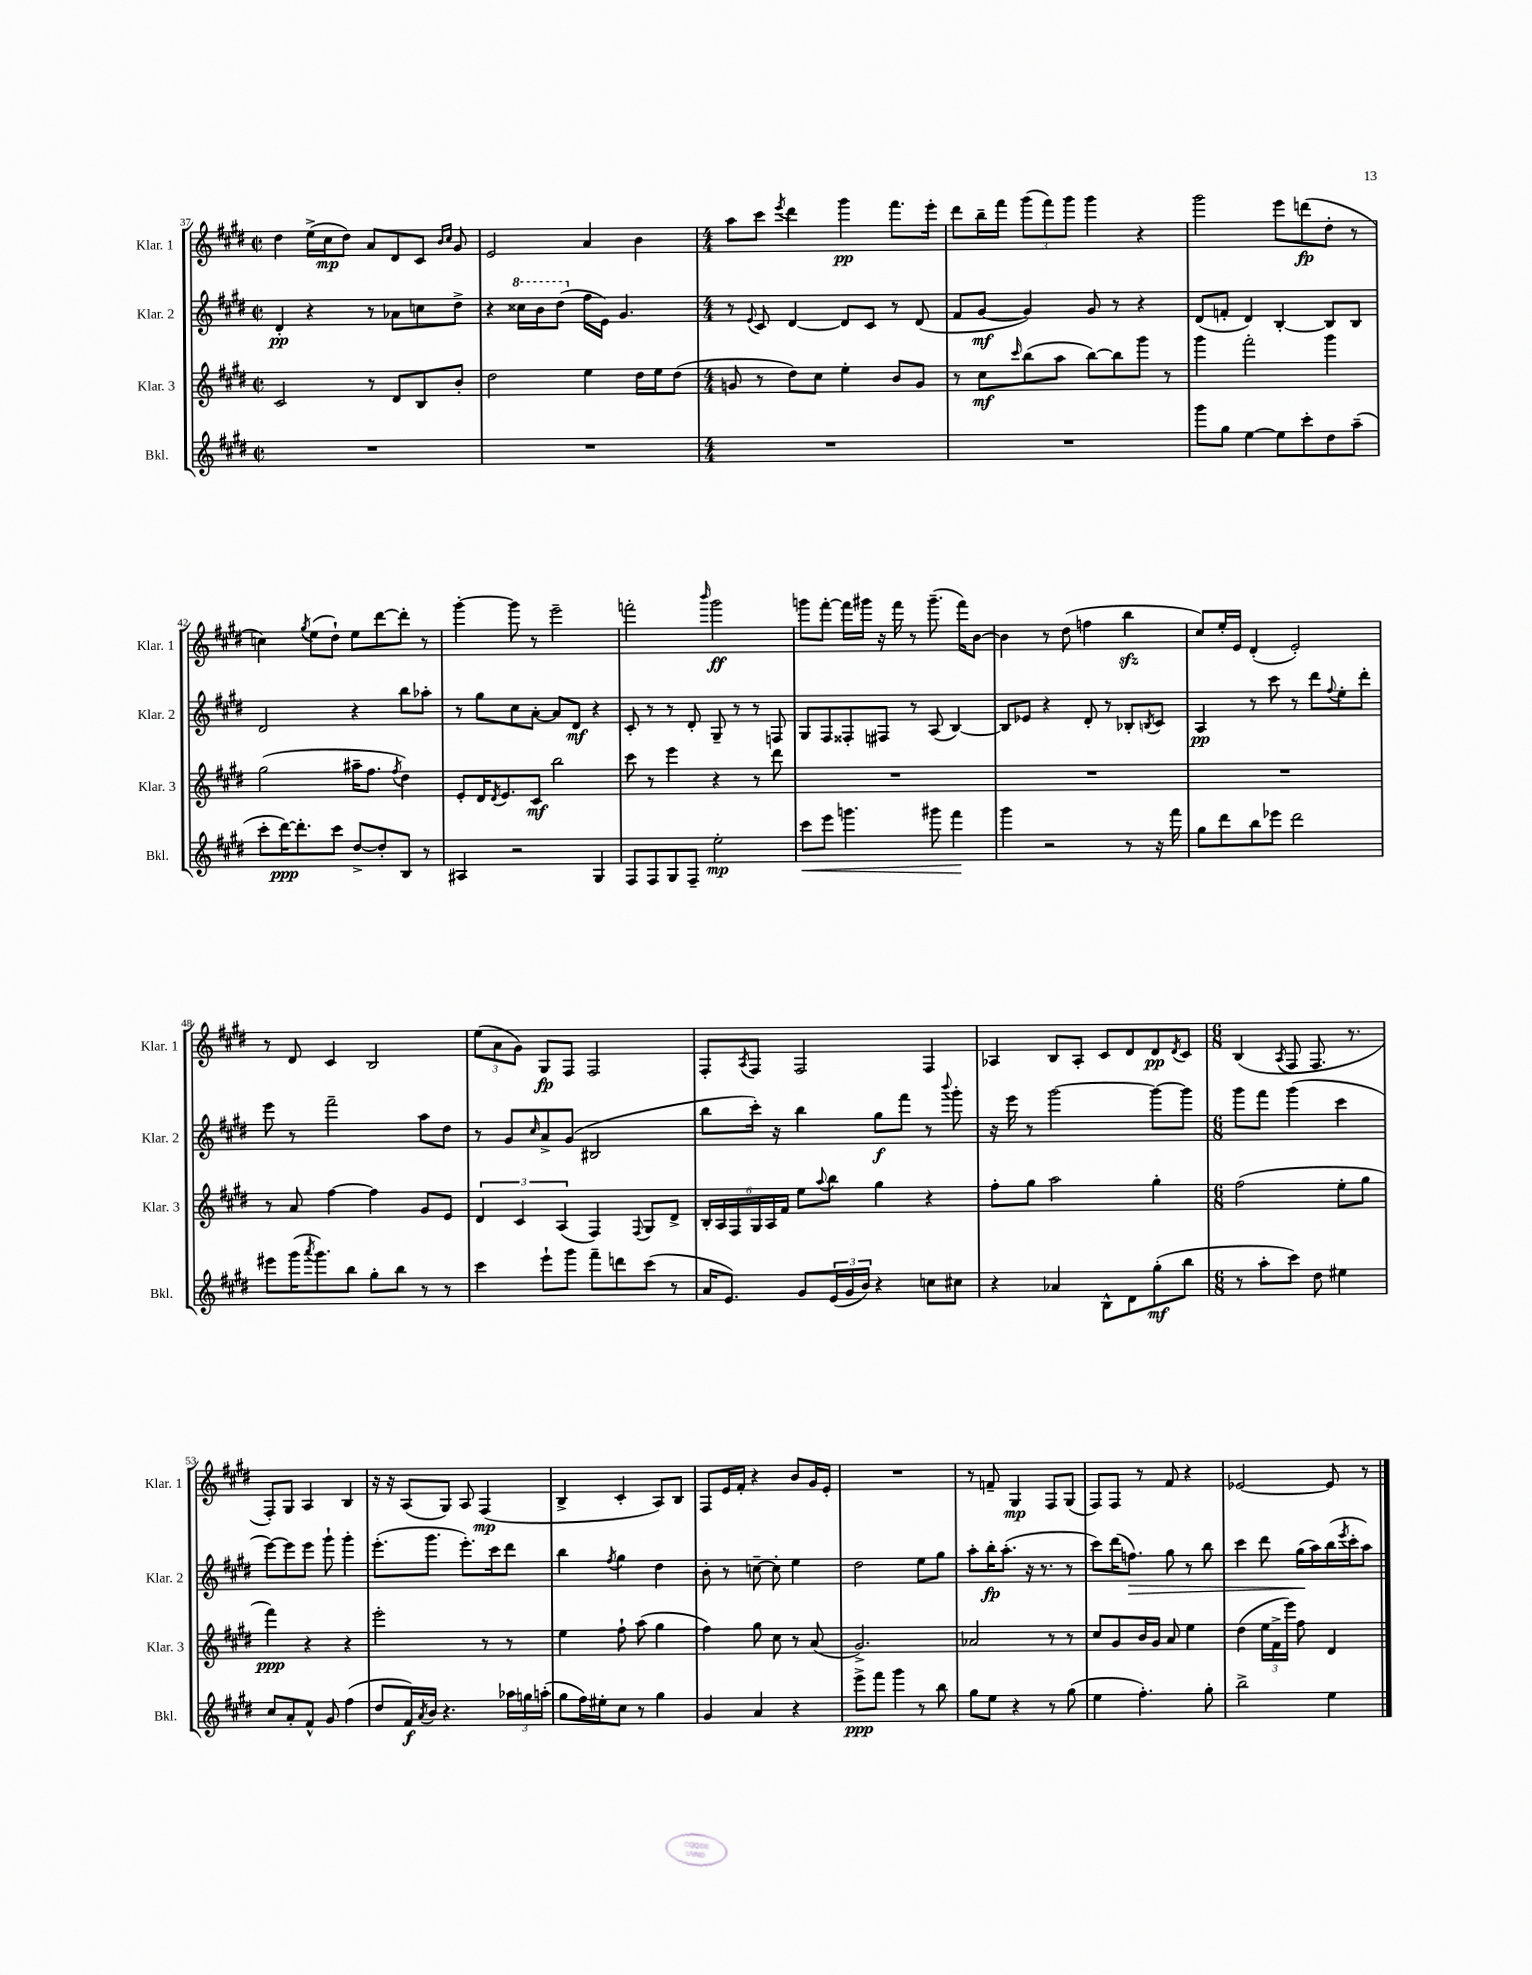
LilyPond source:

<<
\new StaffGroup <<
\new Staff = "s0" \with { instrumentName = "Klar. 1" shortInstrumentName = "Klar. 1" } {
    \clef treble \key e \major \defaultTimeSignature \time 2/2
    dis''4 e''16->( cis''16\mp dis''8) a'8 dis'8 cis'8 \grace { b'16 cis''16 } gis'8 |
    e'2 a'4 b'4 |
    \numericTimeSignature \time 4/4 a''8 cis'''8 \acciaccatura { e'''8 } dis'''4 gis'''4\pp fis'''8. e'''16-. |
    dis'''8 b''16-- fis'''16 \tuplet 3/2 { gis'''8( fis'''8) gis'''8 } gis'''4 r4 |
    gis'''2 e'''8 d'''8\fp( dis''8-. r8 |
    c''4) \acciaccatura { gis''8 } e''8( dis''8-!) e''8 dis'''8~ dis'''8-. r8 |
    gis'''4~-. gis'''8 r8 e'''2-- |
    f'''2-. \grace { b'''16 } gis'''2\ff |
    g'''8 fis'''8~-. fis'''16 gis'''16 r16 fis'''16 r8 gis'''8.--( fis'''16) b'8~ |
    b'4 r8 dis''8( f''4 b''4\sfz |
    cis''8) e''16-. e'16 dis'4-.( e'2-.) |
    r8 dis'8 cis'4 b2 |
    \tuplet 3/2 { e''8( a'8 gis'8) } gis8\fp fis8 fis2 |
    fis8-. \acciaccatura { a8 } fis8 fis2 fis4 |
    aes4 b8 aes8-. cis'8 dis'8 dis'8\pp \acciaccatura { dis'8 } cis'8 |
    \numericTimeSignature \time 6/8 b4( \acciaccatura { a8 } fis8 fis8. r8. |
    fis8-.) gis8 a4 b4 |
    r16 r16 a8( gis8) a8 fis4\mp( |
    b4-> cis'4-. a8) b8 |
    fis8 e'16 fis'16-. r4 b'8 gis'16 e'16-. |
    R2. |
    r8 f'8-- gis4\mp fis8 gis8( |
    fis8) fis8 r8 fis'8 r4 |
    ees'2~ ees'8 r8 \bar "|." |
}
\new Staff = "s1" \with { instrumentName = "Klar. 2" shortInstrumentName = "Klar. 2" } {
    \clef treble \key e \major \defaultTimeSignature \time 2/2
    dis'4-.\pp r4 r8 aes'8 c''8 dis''8-> |
    r4 \ottava #1 cisis'''16 b''16 dis'''8( \ottava #0 fis''16 e'16) gis'4. |
    \numericTimeSignature \time 4/4 r8 \appoggiatura { e'8 } cis'8 dis'4~ dis'8 cis'8 r8 dis'8( |
    fis'8 gis'8~\mf gis'4) gis'8 r8 r4 |
    dis'8( f'8-. dis'4) b4~-. b8 b8 |
    dis'2 r4 b''8 aes''8-. |
    r8 gis''8 cis''8 a'8~-. a'8 dis'8\mf r4 |
    cis'8-. r8 r8 dis'8-. gis8-- r8 r8 f8 |
    gis8 fis8 fisis8-. fis8 r8 a8( b4~) |
    b8 ees'8 r4 dis'8-. r8 bes8-. \acciaccatura { b8 } cis'8 |
    a4\pp r8 cis'''8 r8 dis'''8 \appoggiatura { fis''8 } e''8-. dis'''8-. |
    e'''8 r8 fis'''2-- a''8 dis''8 |
    r8 gis'8 \grace { cis''16 } a'8-> gis'8( bis2 |
    b''8 cis'''16-.) r16 b''4 gis''8\f fis'''8 r8 \appoggiatura { b'''8 } gis'''8-. |
    r16 e'''16 r8 gis'''2~ gis'''8~ gis'''8 |
    \numericTimeSignature \time 6/8 gis'''8 fis'''8 gis'''4( cis'''4 |
    e'''8~) e'''8 e'''8 gis'''8-! gis'''4-. |
    e'''8.-.( gis'''8. e'''8.-.) cis'''16 dis'''8 |
    b''4 \acciaccatura { fis''8 } gis''4 dis''4 |
    b'8-. r8 c''8~-- c''8-. e''4 |
    dis''2 e''8 gis''8 |
    a''8-. b''16-.\fp a''8.-.( r16 r8. r8 |
    cis'''8) dis'''16( f''8.\>) gis''8 r8 b''8 |
    cis'''4 dis'''8 gis''16\!( a''16) b''16( \acciaccatura { e'''8 } cis'''16-. a''8) \bar "|." |
}
\new Staff = "s2" \with { instrumentName = "Klar. 3" shortInstrumentName = "Klar. 3" } {
    \clef treble \key e \major \defaultTimeSignature \time 2/2
    cis'2 r8 dis'8 b8 b'8-. |
    dis''2 e''4 dis''16 e''16 dis''8( |
    \numericTimeSignature \time 4/4 g'8 r8 dis''8) cis''8 e''4-. b'8 g'8 |
    r8 cis''8\mf \grace { cis'''16 } b''8( a''8 b''8~) b''8 gis'''8 r8 |
    gis'''4 fis'''2-. gis'''4 |
    gis''2( ais''16-- fis''8. \acciaccatura { fis''8 } dis''4) |
    e'8-. dis'16 \acciaccatura { dis'8 } e'8. cis'8\mf b''2 |
    cis'''8 r8 e'''4 r4 r8 dis'''8 |
    R1 |
    R1 |
    R1 |
    r8 a'8 fis''4~ fis''4 gis'8 e'8 |
    \tuplet 3/2 { dis'4 cis'4 a4( } fis4) \appoggiatura { fis8 } gis8 dis'8-> |
    \tuplet 6/4 { b16-. a16 fis16 gis16 a16 fis'16 } e''8 \appoggiatura { a''8 } b''8 gis''4 r4 |
    fis''8-. gis''8 a''2 gis''4-. |
    \numericTimeSignature \time 6/8 fis''2( e''8-. gis''8 |
    fis'''4\ppp) r4 r4 |
    e'''2-. r8 r8 |
    e''4 fis''8-! a''8( gis''4 |
    fis''4) gis''8 cis''8 r8 a'8( |
    gis'2.->) |
    aes'2 r8 r8 |
    cis''8 gis'8 b'16 gis'16 a'8 e''4 |
    dis''4( \tuplet 3/2 { e''16 fis'16-> e'''16) } fis''8 dis'4 \bar "|." |
}
\new Staff = "s3" \with { instrumentName = "Bkl." shortInstrumentName = "Bkl." } {
    \clef treble \key e \major \defaultTimeSignature \time 2/2
    R1 |
    R1 |
    \numericTimeSignature \time 4/4 R1 |
    R1 |
    gis'''8 gis''8 e''4~ e''8 cis'''8-. dis''8 a''8--( |
    cis'''8-. dis'''16~\ppp) dis'''8.-. cis'''8 dis''8~-> dis''8-. b8 r8 |
    ais4 r2 gis4 |
    fis8 fis8 gis8 fis8-- e''2-.\mp |
    cis'''8\< e'''8 g'''4. gis'''8 fis'''4\! |
    gis'''4 r2 r8 r16 fis'''16 |
    gis''8 dis'''8 b''8 ees'''8 dis'''2 |
    eis'''8 gis'''16( \acciaccatura { a'''8 } gis'''8.) b''8 gis''8-. b''8 r8 r8 |
    cis'''4 e'''8-! gis'''8 fis'''8-- d'''8 cis'''8( r8 |
    a'16 e'8.) gis'8 \tuplet 3/2 { e'16( gis'16 b'16) } r4 c''8 cis''8 |
    r4 aes'4 b8-^ dis'8 gis''8-.\mf( b''8 |
    \numericTimeSignature \time 6/8 r8 a''8-. cis'''8) dis''8 eis''4 |
    cis''8 a'8-. fis'8-^ gis'8 fis''4( |
    dis''8 fis'16\f) \acciaccatura { a'8 } b'16 r4. \tuplet 3/2 { aes''16 g''16 a''16-.( } |
    gis''8 fis''16) eis''16-. cis''8 r8 gis''4 |
    gis'4 a'4 r4 |
    e'''8->\ppp fis'''8 gis'''4 r8 b''8 |
    gis''8 e''8 r4 r8 gis''8( |
    e''4 fis''4.-.) gis''8-. |
    b''2-> e''4 \bar "|." |
}
>>
>>
\layout { \context { \Score currentBarNumber = #37 } }
